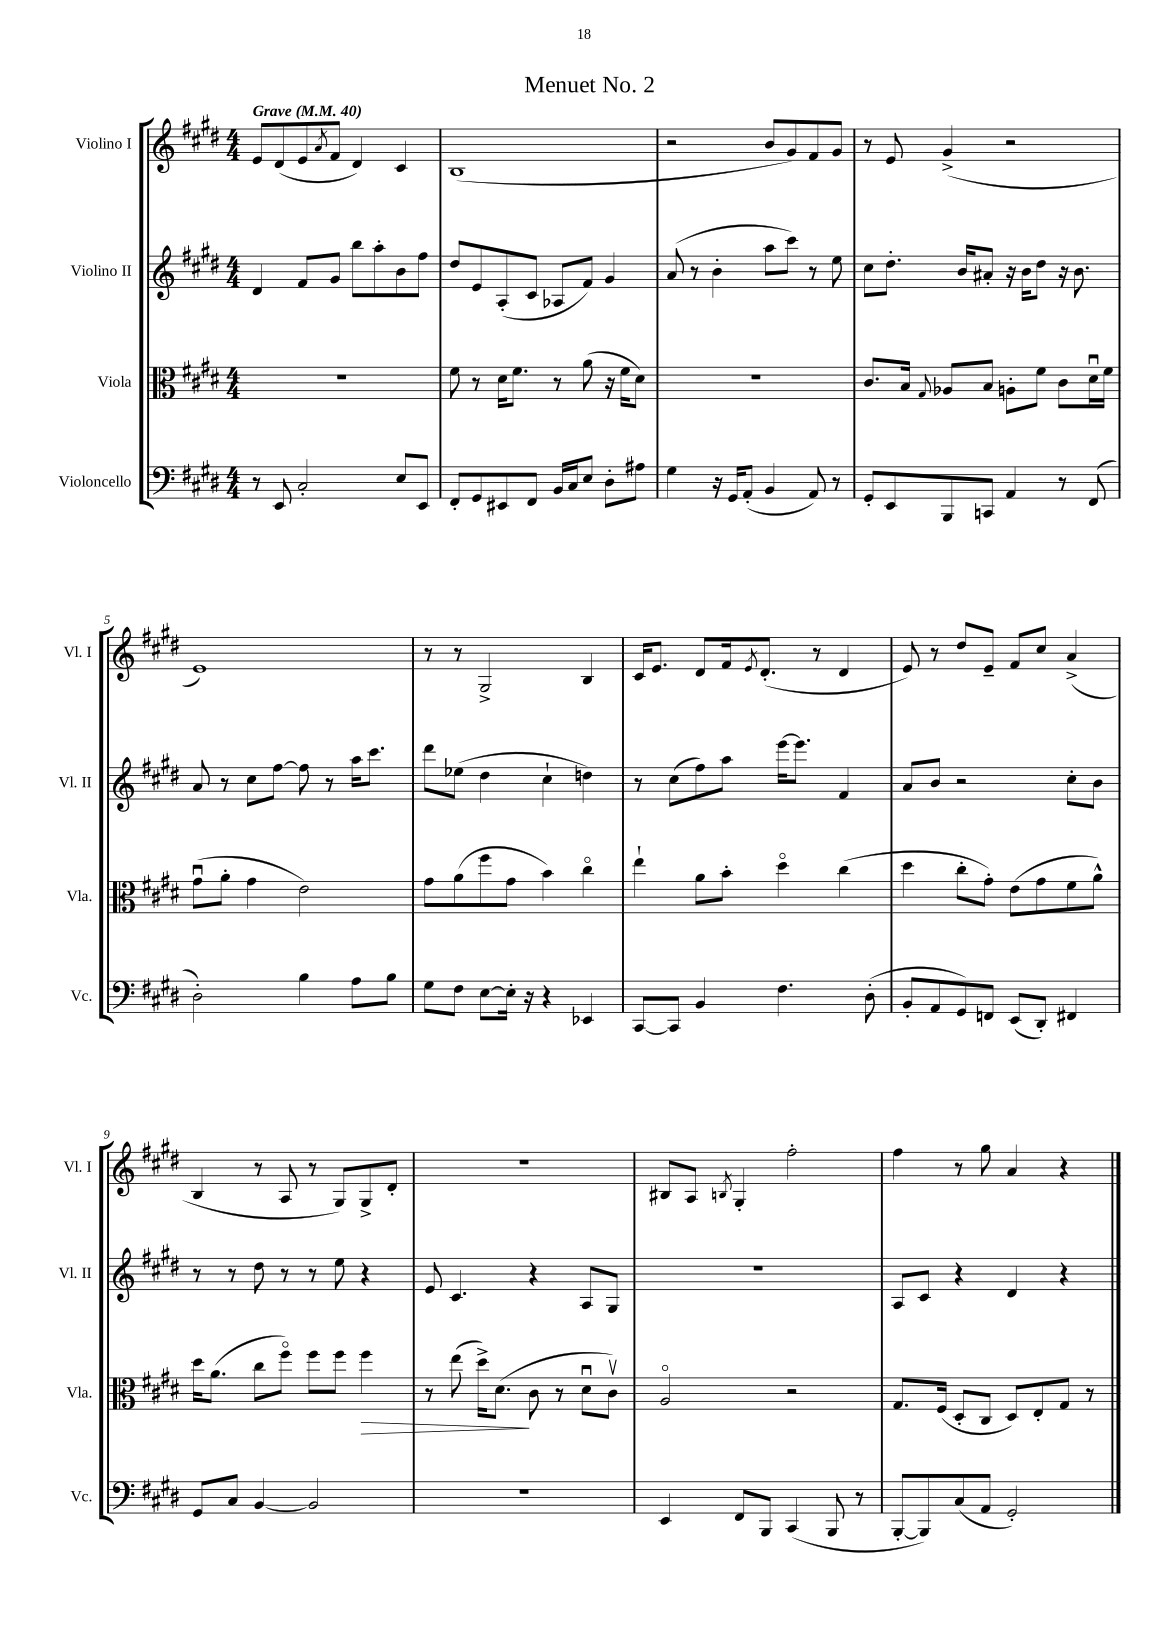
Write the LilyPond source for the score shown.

\header { title = "Menuet No. 2" }
<<
\new StaffGroup <<
\new Staff = "s0" \with { instrumentName = "Violino I" shortInstrumentName = "Vl. I" } {
    \clef treble \key e \major \numericTimeSignature \time 4/4 \tempo "Grave" 4 = 40
    e'8 dis'8( e'8 \acciaccatura { a'8 } fis'8 dis'4) cis'4 |
    b1( |
    r2 b'8 gis'8) fis'8 gis'8 |
    r8 e'8 gis'4->( r2 |
    e'1) |
    r8 r8 gis2-> b4 |
    cis'16 e'8. dis'8 fis'16 \acciaccatura { e'8 } dis'8.-.( r8 dis'4 |
    e'8) r8 dis''8 e'8-- fis'8 cis''8 a'4->( |
    b4 r8 a8 r8 gis8) gis8-> dis'8-. |
    R1 |
    bis8 a8 \acciaccatura { b8 } gis4-. fis''2-. |
    fis''4 r8 gis''8 a'4 r4 \bar "|." |
}
\new Staff = "s1" \with { instrumentName = "Violino II" shortInstrumentName = "Vl. II" } {
    \clef treble \key e \major \numericTimeSignature \time 4/4
    dis'4 fis'8 gis'8 b''8 a''8-. b'8 fis''8 |
    dis''8 e'8 a8-.( cis'8 aes8 fis'8) gis'4 |
    a'8( r8 b'4-. a''8 cis'''8) r8 e''8 |
    cis''8 dis''8.-. b'16 ais'8-. r16 b'16 dis''8 r16 b'8. |
    a'8 r8 cis''8 fis''8~ fis''8 r8 a''16 cis'''8. |
    dis'''8 ees''8( dis''4 cis''4-! d''4) |
    r8 cis''8( fis''8) a''8 e'''16~ e'''8. fis'4 |
    a'8 b'8 r2 cis''8-. b'8 |
    r8 r8 dis''8 r8 r8 e''8 r4 |
    e'8 cis'4. r4 a8 gis8 |
    r1 |
    a8 cis'8 r4 dis'4 r4 \bar "|." |
}
\new Staff = "s2" \with { instrumentName = "Viola" shortInstrumentName = "Vla." } {
    \clef alto \key e \major \numericTimeSignature \time 4/4
    R1 |
    fis'8 r8 dis'16 fis'8. r8 a'8( r16 fis'16 dis'8) |
    R1 |
    cis'8. b16 \appoggiatura { gis8 } aes8 b8 a8-. fis'8 cis'8 dis'16\downbow fis'16 |
    gis'8\downbow( a'8-. gis'4 e'2) |
    gis'8 a'8( fis''8 gis'8 b'4) cis''4\flageolet |
    e''4-! a'8 b'8-. dis''4\flageolet cis''4( |
    dis''4 cis''8-. gis'8-.) e'8( gis'8 fis'8 a'8-^) |
    dis''16 a'8.( cis''8 fis''8\flageolet) fis''8 fis''8 fis''4\> |
    r8 e''8( dis''16->) dis'8.\!( cis'8 r8 dis'8\downbow cis'8\upbow) |
    a2\flageolet r2 |
    gis8. fis16( dis8-. cis8 dis8) e8-. gis8 r8 \bar "|." |
}
\new Staff = "s3" \with { instrumentName = "Violoncello" shortInstrumentName = "Vc." } {
    \clef bass \key e \major \numericTimeSignature \time 4/4
    r8 e,8 cis2-. e8 e,8 |
    fis,8-. gis,8 eis,8 fis,8 b,16 cis16 e8 dis8-. ais8 |
    gis4 r16 gis,16 a,8-.( b,4 a,8) r8 |
    gis,8-. e,8 b,,8 c,8 a,4 r8 fis,8( |
    dis2-.) b4 a8 b8 |
    gis8 fis8 e8~ e16-. r16 r4 ees,4 |
    cis,8~ cis,8 b,4 fis4. dis8-.( |
    b,8-. a,8 gis,8) f,8 e,8( dis,8-.) fis,4 |
    gis,8 cis8 b,4~ b,2 |
    R1 |
    e,4 fis,8 b,,8 cis,4( b,,8 r8 |
    b,,8~-. b,,8) cis8( a,8 gis,2-.) \bar "|." |
}
>>
>>
